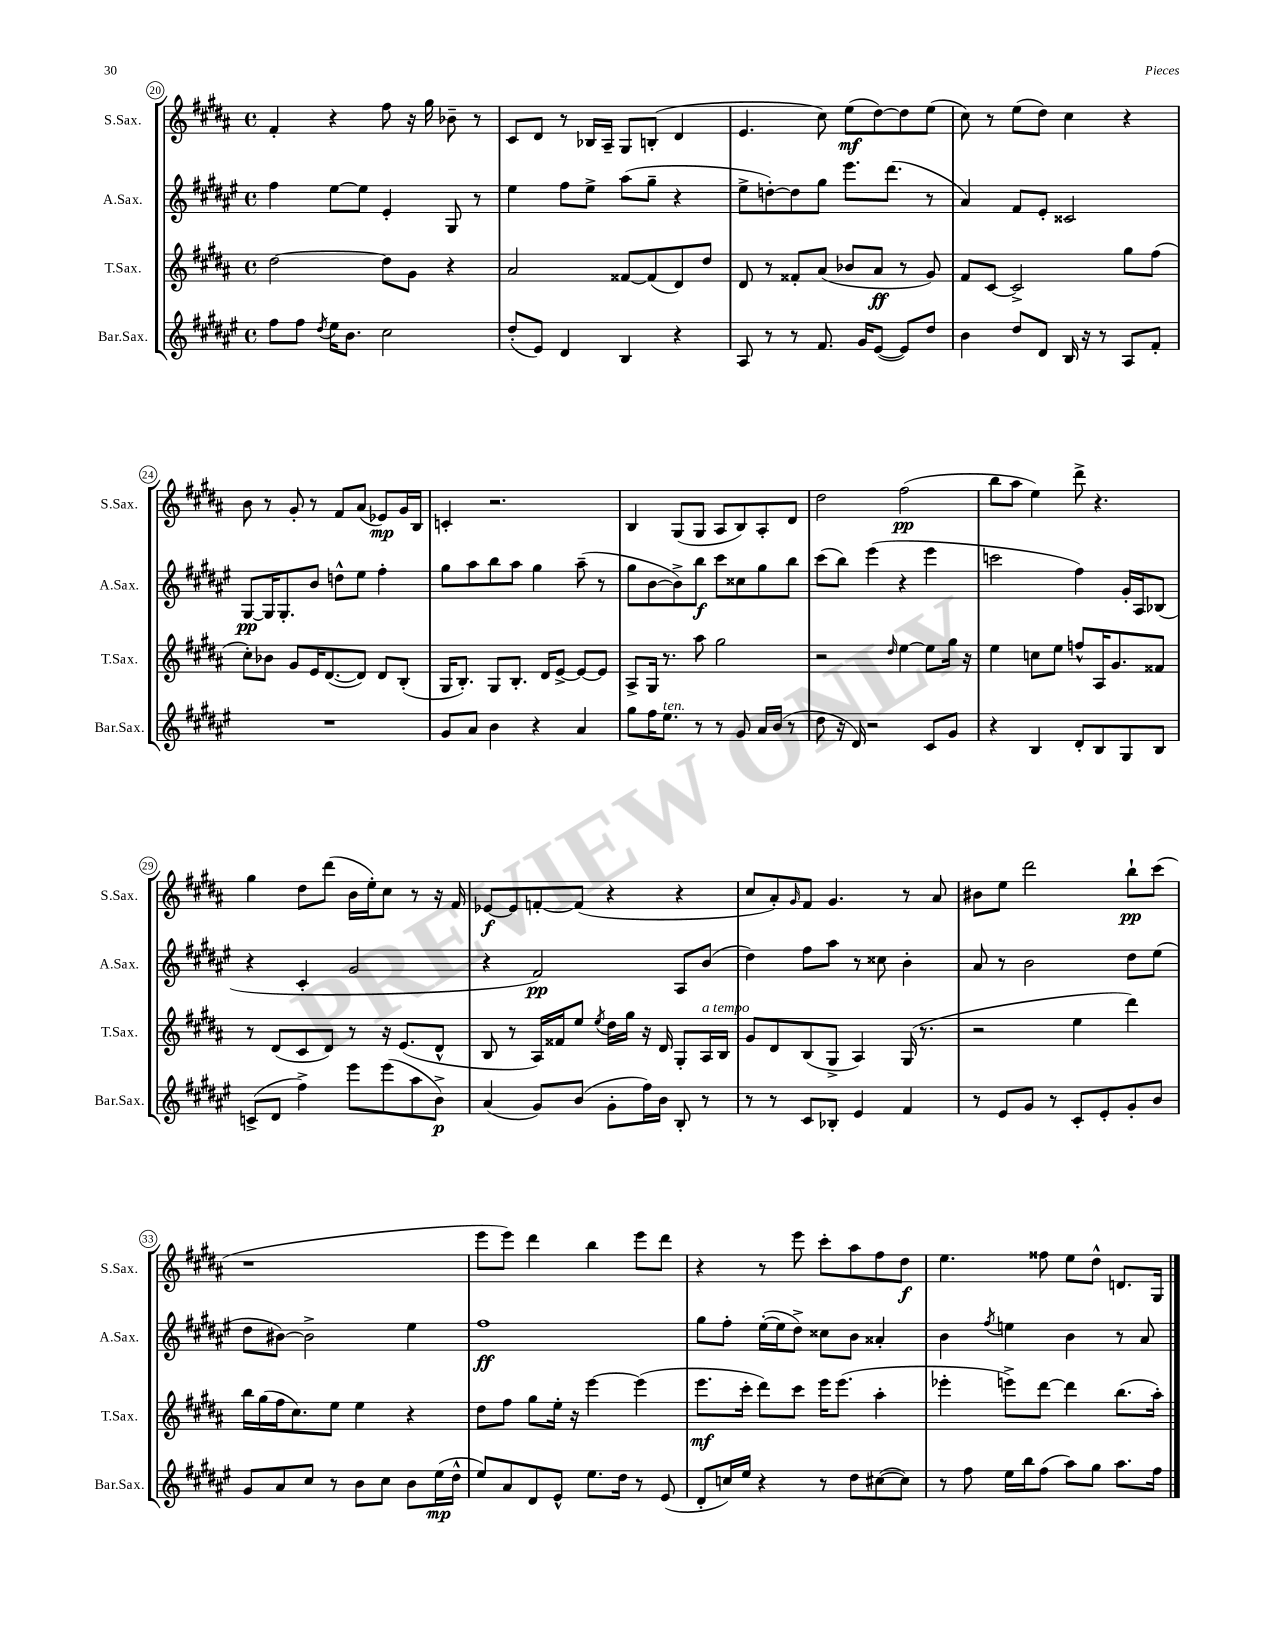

**kern	**kern	**kern	**kern
*staff4	*staff3	*staff2	*staff1
*clefG2	*clefG2	*clefG2	*clefG2
*k[f#c#g#d#a#e#]	*k[f#c#g#d#a#]	*k[f#c#g#d#a#e#]	*k[f#c#g#d#a#]
*M4/4	*M4/4	*M4/4	*M4/4
*met(c)	*met(c)	*met(c)	*met(c)
8ff#	[2dd#	4ff#	4f#'
8ff#	.	.	.
8qdd#	.	.	.
16ee#	.	[8ee#	4r
8.b	.	.	.
.	.	8ee#]	.
2cc#	8dd#]	4e#'	8ff#
.	8g#	.	16r
.	.	.	16gg#
.	4r	8G#	8b-~
.	.	8r	8r
=	=	=	=
(8dd#'	2a#	4ee#	8c#
8e#)	.	.	8d#
4d#	.	8ff#	8r
.	.	8ee#^	16B-
.	.	.	16A#~
4B	[8f##	(8aa#	8G#
.	(8f##]	8gg#~	(8B'
4r	8d#)	4r	4d#
.	8dd#	.	.
=	=	=	=
8A#	8d#	8ee#^	4.e
8r	8r	[8dd')	.
8r	8f##'	8dd]	.
8.f#	(8a#	8gg#	8cc#)
.	8b-	8.eee#	(8ee
16g#	.	.	.
([8e#	8a#	.	[8dd#)
.	.	(8.ddd#	.
8e#])	8r	.	8dd#]
8dd#	8g#)	8r	(8ee
=	=	=	=
4b	8f#	4a#)	8cc#)
.	[8c#	.	8r
8dd#	2c#^]	8f#	(8ee
8d#	.	8e#'	8dd#)
16B	.	2c##	4cc#
16r	.	.	.
8r	.	.	.
8A#	8gg#	.	4r
8f#'	(8ff#	.	.
=	=	=	=
1r	8cc#')	[8G#	8b
.	8b-	16G#]	8r
.	.	8.G#'	.
.	8g#	.	8g#'
.	16e	8b	8r
.	([8.d#	.	.
.	.	8dd^^	8f#
.	8d#])	8ee#	(8a#
.	8d#	4ff#'	8e-)
.	(8B'	.	16g#
.	.	.	16B
=	=	=	=
8g#	16G#	8gg#	4c'
.	8.B')	.	.
8a#	.	8aa#	.
4b	8G#	8bb	2.r
.	8.B'	8aa#	.
4r	.	4gg#	.
.	16d#	.	.
.	[8e^	.	.
4a#	8e_	(8aa#~	.
.	8e]	8r	.
=	=	=	=
8gg#	8A#^	8gg#	4B
16ff#	16G#	[8b	.
8.ee#	8.r	.	.
.	.	8b^])	(8G#
8r	8aa#	8bb	8G#
8r	2gg#	8ccc#	8A#
8g#	.	8cc##	8B)
16a#	.	8gg#	8A#'
(16b	.	.	.
8r	.	8bb	8d#
=	=	=	=
8dd#	2r	(8ccc#	2dd#
16r	.	8bb)	.
16d#)	.	.	.
2r	.	(4eee#	.
.	16qqdd#	.	.
.	[4ee	4r	(2ff#
8c#	8ee]	4eee#	.
8g#	16gg#	.	.
.	16r	.	.
=	=	=	=
4r	4ee	2ccc	8bb
.	.	.	8aa#
4B	8cc	.	4ee)
.	8ee	.	.
8d#'	8ff^^	4ff#)	8ddd#^
8B	16A#	.	4.r
.	8.g#	.	.
8G#	.	16g#'	.
.	.	16A#	.
8B	8f##	(8B-	.
=	=	=	=
(8c^	8r	4r	4gg#
8d#	(8d#	.	.
4ff#^)	8c#	4c#'	8dd#
.	8d#)	.	(8ddd#
8eee#	8r	2g#	16b
.	.	.	16ee')
(8eee#	16r	.	8cc#
.	(8.e	.	.
8aa#	.	.	8r
8b^)	8d#^^	.	16r
.	.	.	16f#
=	=	=	=
(4a#	8B	4r	[8e-
.	8r	.	8e-]
8g#)	16A#)	2f#)	[8f'
.	16f##	.	.
(8b	8ee	.	(8f]
.	8qee	.	.
8g#'	16dd#	.	4r
.	16gg#	.	.
16ff#)	16r	.	.
16b	16d#	.	.
8B'	8G#'	8A#	4r
8r	16A#	(8b	.
.	16B	.	.
=	=	=	=
8r	8g#	4dd#)	8cc#
8r	8d#	.	8a#')
.	.	.	16qqg#
8c#	(8B	8ff#	8f#
8B-'	8G#^	8aa#	4.g#
4e#	4A#)	8r	.
.	.	8cc##	.
4f#	(16G#	4b'	8r
.	8.r	.	.
.	.	.	8a#
=	=	=	=
8r	2r	8a#	8b#
8e#	.	8r	8ee
8g#	.	2b	2ddd#
8r	.	.	.
8c#'	4ee	.	.
8e#'	.	.	.
8g#'	4ddd#)	8dd#	8bb`
8b	.	(8ee#	(8ccc#
=	=	=	=
8g#	16bb	8dd#	1r
.	(16gg#	.	.
8a#	16ff#	[8b#)	.
.	8.cc#)	.	.
8cc#	.	2b#^]	.
8r	8ee	.	.
8b	4ee	.	.
8cc#	.	.	.
8b	4r	4ee#	.
(16ee#	.	.	.
16dd#^^	.	.	.
=	=	=	=
8ee#)	8dd#	1ff#	8eee
8a#	8ff#	.	8eee)
8d#	8gg#	.	4ddd#
8e#^^	16ee'	.	.
.	16r	.	.
8.ee#	[4eee	.	4bb
16dd#	.	.	.
8r	(4eee]	.	8eee
(8e#	.	.	8ddd#
=	=	=	=
8d#'	8.eee	8gg#	4r
16cc)	.	8ff#'	.
16ee#	16ccc#'	.	.
4r	8ddd#)	([16ee#'	8r
.	.	16ee#]	.
.	8ccc#	8dd#^)	8eee
8r	16eee	8cc##	8ccc#'
.	(8.eee	.	.
8dd#	.	8b	8aa#
([8cc#	4aa#'	4a##'	8ff#
8cc#])	.	.	8dd#
=	=	=	=
8r	4eee-'	4b	4.ee
8ff#	.	.	.
.	.	8qff#	.
16ee#	8eee^)	4ee	.
16bb	.	.	.
(8ff#	[8ddd#	.	8ff##
8aa#)	4ddd#]	4b	8ee
8gg#	.	.	8dd#^^
8.aa#	(8.bb	8r	8.d
.	.	8a#	.
16ff#	16aa#')	.	16G#
==	==	==	==
*-	*-	*-	*-
